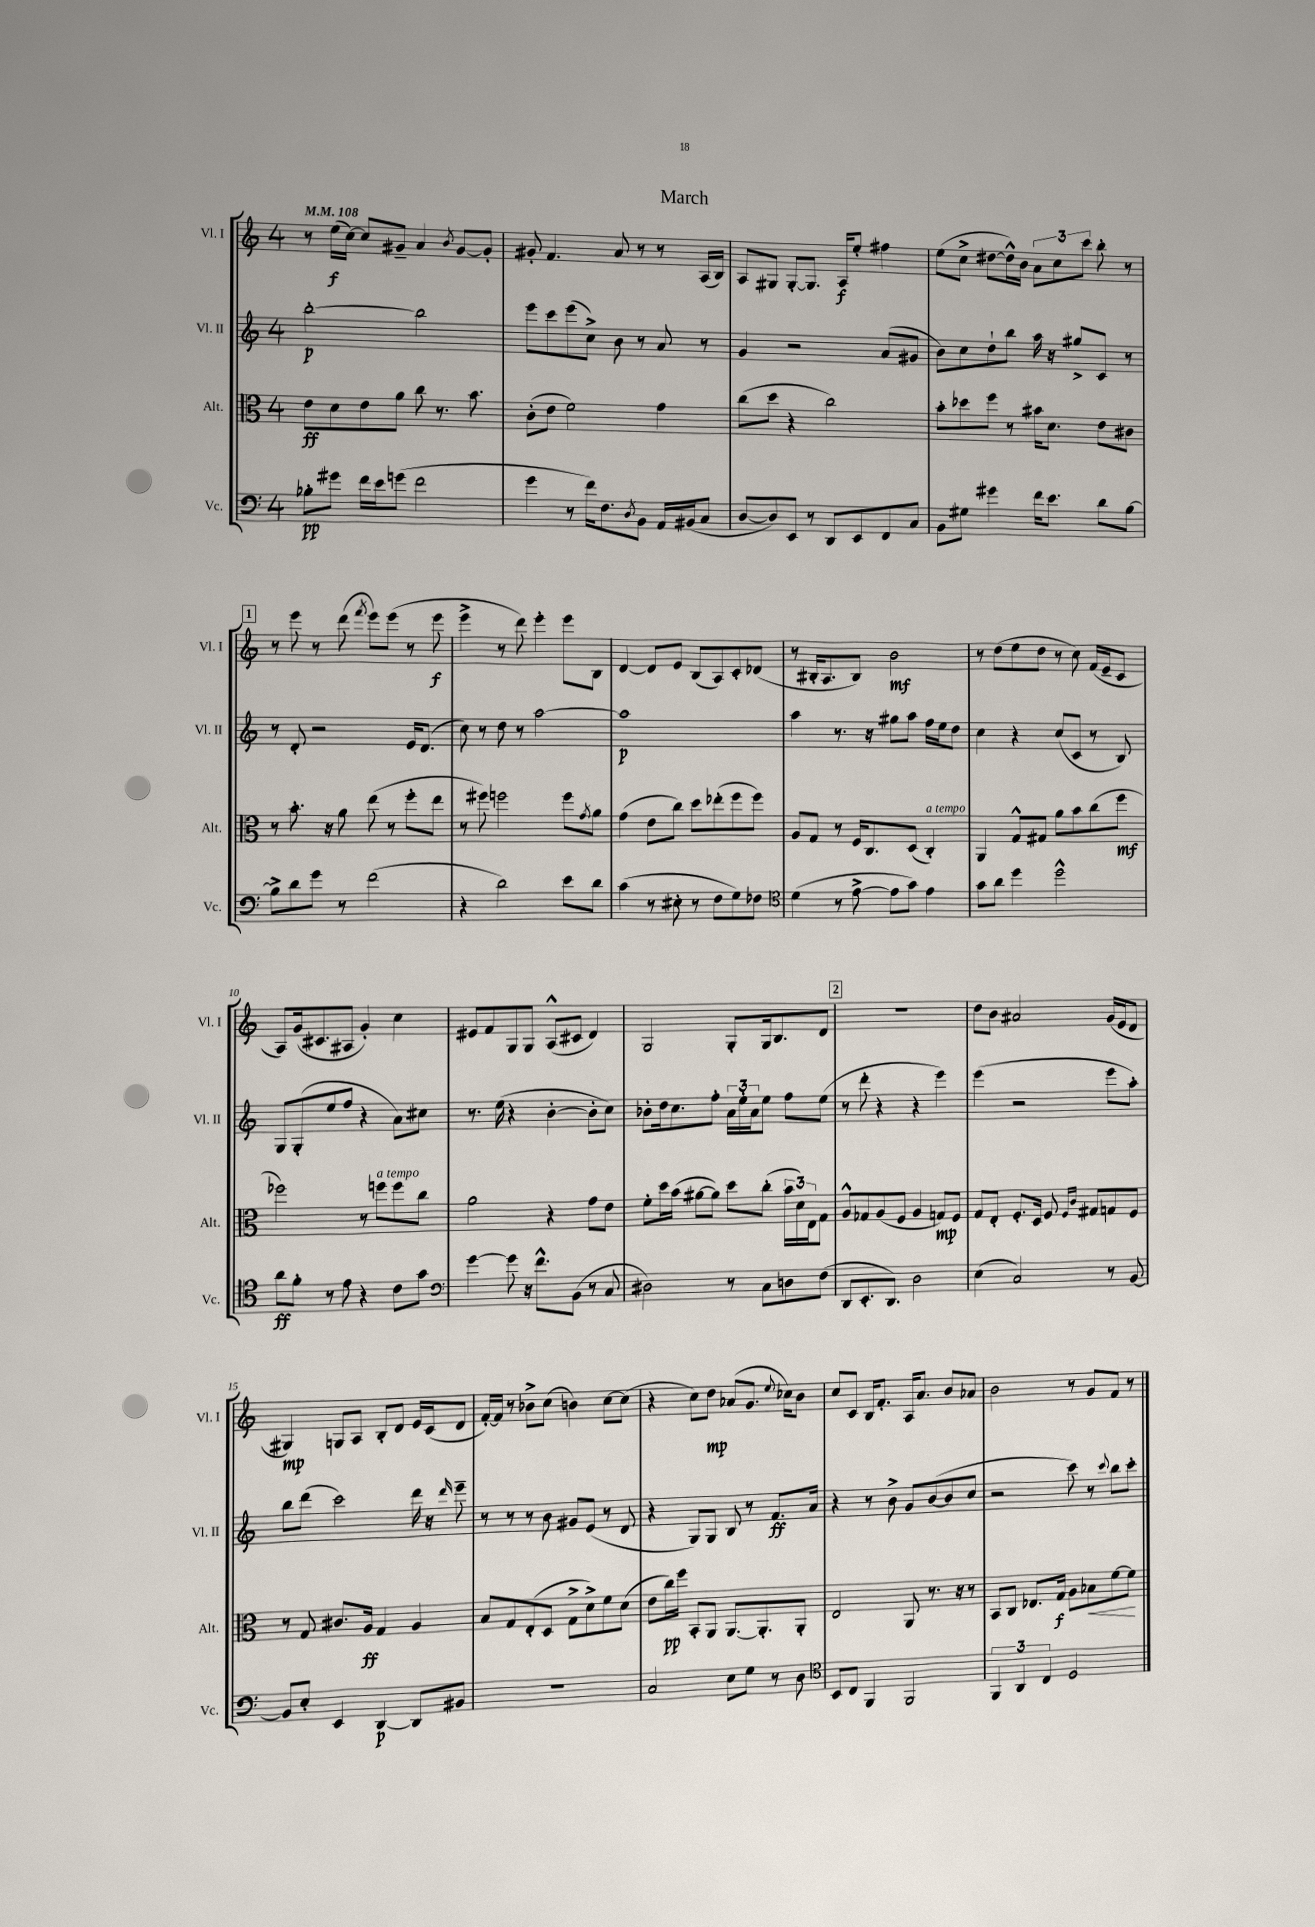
\header { title = "March" }
<<
\new StaffGroup <<
\new Staff = "s0" \with { instrumentName = "Vl. I" shortInstrumentName = "Vl. I" } {
    \clef treble \key c \major \once \override Staff.TimeSignature.style = #'single-digit \time 4/4 \tempo 4 = 108
    r8 e''16\f( c''16~) c''8 gis'8-- a'4 \acciaccatura { b'8 } gis'8~ gis'8-. |
    gis'8-. f'4. a'8 r8 r8 a16( b16) |
    a8 gis8 gis8~-. gis8. a16\f e''8-. fis''4 |
    e''8( c''8-> dis''8~ dis''16-^) b'16 \tuplet 3/2 { a'8 c''8 c'''8 } b''8-. r8 |
    \mark \markup { \box "1" } r8 e'''8 r8 d'''8( \acciaccatura { f'''8 } e'''8) e'''8( r8 e'''8\f |
    e'''4-> r8 d'''8) e'''4-. e'''8 b8 |
    d'4~ d'8 e'8 b8( a8) c'8-. des'8( |
    r8 bis16-. a8. bis8) b'2\mf |
    r8 d''8( e''8 d''8 r8 c''8) f'16( e'16-- c'8 |
    a8) g'16( cis'8. ais8 g'4-.) c''4 |
    eis'8 f'8 g8 g8 a8-^( cis'8 d'4) |
    g2 g8-. g16 b8. d'8 |
    \mark \markup { \box "2" } R1 |
    d''8 b'8 ais'2 g'16( e'16 d'8 |
    gis4\mp) g8 a8 b8-. d'8 e'16 c'16( d'8 |
    f'16~-.) f'16 r8 bes'8-> c''8( b'4) c''8~ c''8( |
    r4 c''8) d''8\mp aes'8( g'8. \appoggiatura { e''8 } ces''16) b'8 |
    c''8 c'8 b16 f'8.-. a16 a'8. b'8 aes'8 |
    b'2 r8 g'8 f'8 r8 \bar "|." |
}
\new Staff = "s1" \with { instrumentName = "Vl. II" shortInstrumentName = "Vl. II" } {
    \clef treble \key c \major \once \override Staff.TimeSignature.style = #'single-digit \time 4/4
    b''2~-.\p b''2 |
    e'''8 c'''8 e'''8( c''8->) b'8 r8 a'8 r8 |
    g'4 r2 a'8( gis'8 |
    b'8) c''8 d''8-! b''8 a''16 r16 gis''8-> c'8 r8 |
    \mark \markup { \box "1" } r8 d'8-. r2 e'16 d'8.( |
    c''8) r8 d''8 r8 a''2~ |
    a''1\p |
    a''4 r8. r16 gis''8 a''8 f''16 e''16 d''8 |
    c''4 r4 c''8( c'8 r8 b8) |
    g8 g8-.( e''8 f''8 r4 a'8) cis''8 |
    r8. e''16( r4 b'4~-. b'8-. c''8) |
    bes'8-. d''16 c''8. f''8-. \tuplet 3/2 { a'16 e''16-. a'16 } e''8 f''8 e''8( |
    \mark \markup { \box "2" } r8 d'''8-. r4 r4 e'''4) |
    e'''4( r2 e'''8 a''8-.) |
    b''8 d'''8( c'''2) d'''16 r16 \grace { d'''16 } e'''8-- |
    r8 r8 r8 b'8 gis'8 e'8( r8 d'8 |
    r4 g8) g8 b8 r8 f'8.\ff a'16 |
    r4 r8 b'8-> g'8 b'8~( b'8 c''8 |
    r2 c'''8) r8 \appoggiatura { c'''8 } b''8 c'''8-. \bar "|." |
}
\new Staff = "s2" \with { instrumentName = "Alt." shortInstrumentName = "Alt." } {
    \clef alto \key c \major \once \override Staff.TimeSignature.style = #'single-digit \time 4/4
    e'8\ff d'8 e'8 a'8 c''8 r8. b'8. |
    c'8-.( e'8 f'2) g'4 |
    c''8( d''8 r4 c''2) |
    b'8-. des''8 f''8 r8 bis'16 d'8. e'8 cis'8 |
    \mark \markup { \box "1" } r8 b'8.-. r16 a'8 e''8( r8 f''8-. e''8 |
    r8 fis''8) f''2 f''8 \acciaccatura { g'8 } a'8 |
    g'4( e'8 c''8) d''8 ees''8-.( f''8 f''8) |
    a8 g8 r8 f16 c8. d8( c4-.^\markup { \italic "a tempo" }) |
    a,4 g8-^ gis8 a'8 b'8 c''8( f''8\mf |
    fes''2) r8 f''8^\markup { \italic "a tempo" } f''8 c''8 |
    a'2 r4 g'8 e'8 |
    f'8-. d''16 b'16( ais'8~ ais'8) d''8 c''8-.( \tuplet 3/2 { b'16 d'16) e16 } g8 |
    \mark \markup { \box "2" } a8-^ ges8 a8( f8 a4 g8\mp) f8 |
    g8 e8-. f8.-. d16 f8 \grace { f16 c'16 } gis8 g8 f8 |
    r8 g8 cis'8. a16\ff g4 a4 |
    b8 g8 e8-.( d8 g8-> d'8->) f'8 d'8( |
    e'8 c''16\pp) f''16 b,8-. a,8 a,8.~ a,8.-. a,8-. |
    e2 a,8 r8. r16 r8 |
    b,8 c8 ees8. g16\f a8 bes8\< f'8~ f'8\! \bar "|." |
}
\new Staff = "s3" \with { instrumentName = "Vc." shortInstrumentName = "Vc." } {
    \clef bass \key c \major \once \override Staff.TimeSignature.style = #'single-digit \time 4/4
    bes8-.\pp gis'8 f'16 e'16 g'8( f'2 |
    g'4 r8 f'16) f8. \acciaccatura { d8 } b,8 a,16 bis,16( c8 |
    d8~ d8) e,8 r8 d,8 e,8 f,8 c8 |
    b,8 gis8 gis'4 f'16 e'8. d'8 b8~ |
    \mark \markup { \box "1" } b8-> d'8 g'8 r8 f'2( |
    r4 d'2) e'8 d'8 |
    c'4( r8 eis8-. r8 f8 g8) fes8 |
    \clef tenor d'4( r8 e'8~-> e'8 g'8) e'4 |
    g'8 a'8 d''4 d''2-^ |
    a'8\ff f'8-. r8 e'8 r4 c'8 g'8 |
    \clef bass g'4~ g'8 r16 f'8.-^ b,8( r8 c8 |
    dis2) r8 c8 d8 f8( |
    \mark \markup { \box "2" } d,8 e,8.-. d,8.) d2 |
    e4( c2) r8 b,8~ |
    b,8 e8-. e,4 d,4~\p d,8 bis,8 |
    R1 |
    c2 e8 g8 r8 d8 |
    \clef tenor b,8 c8 f,4 f,2 |
    \tuplet 3/2 { f,4 a,4 c4 } d2 \bar "|." |
}
>>
>>
